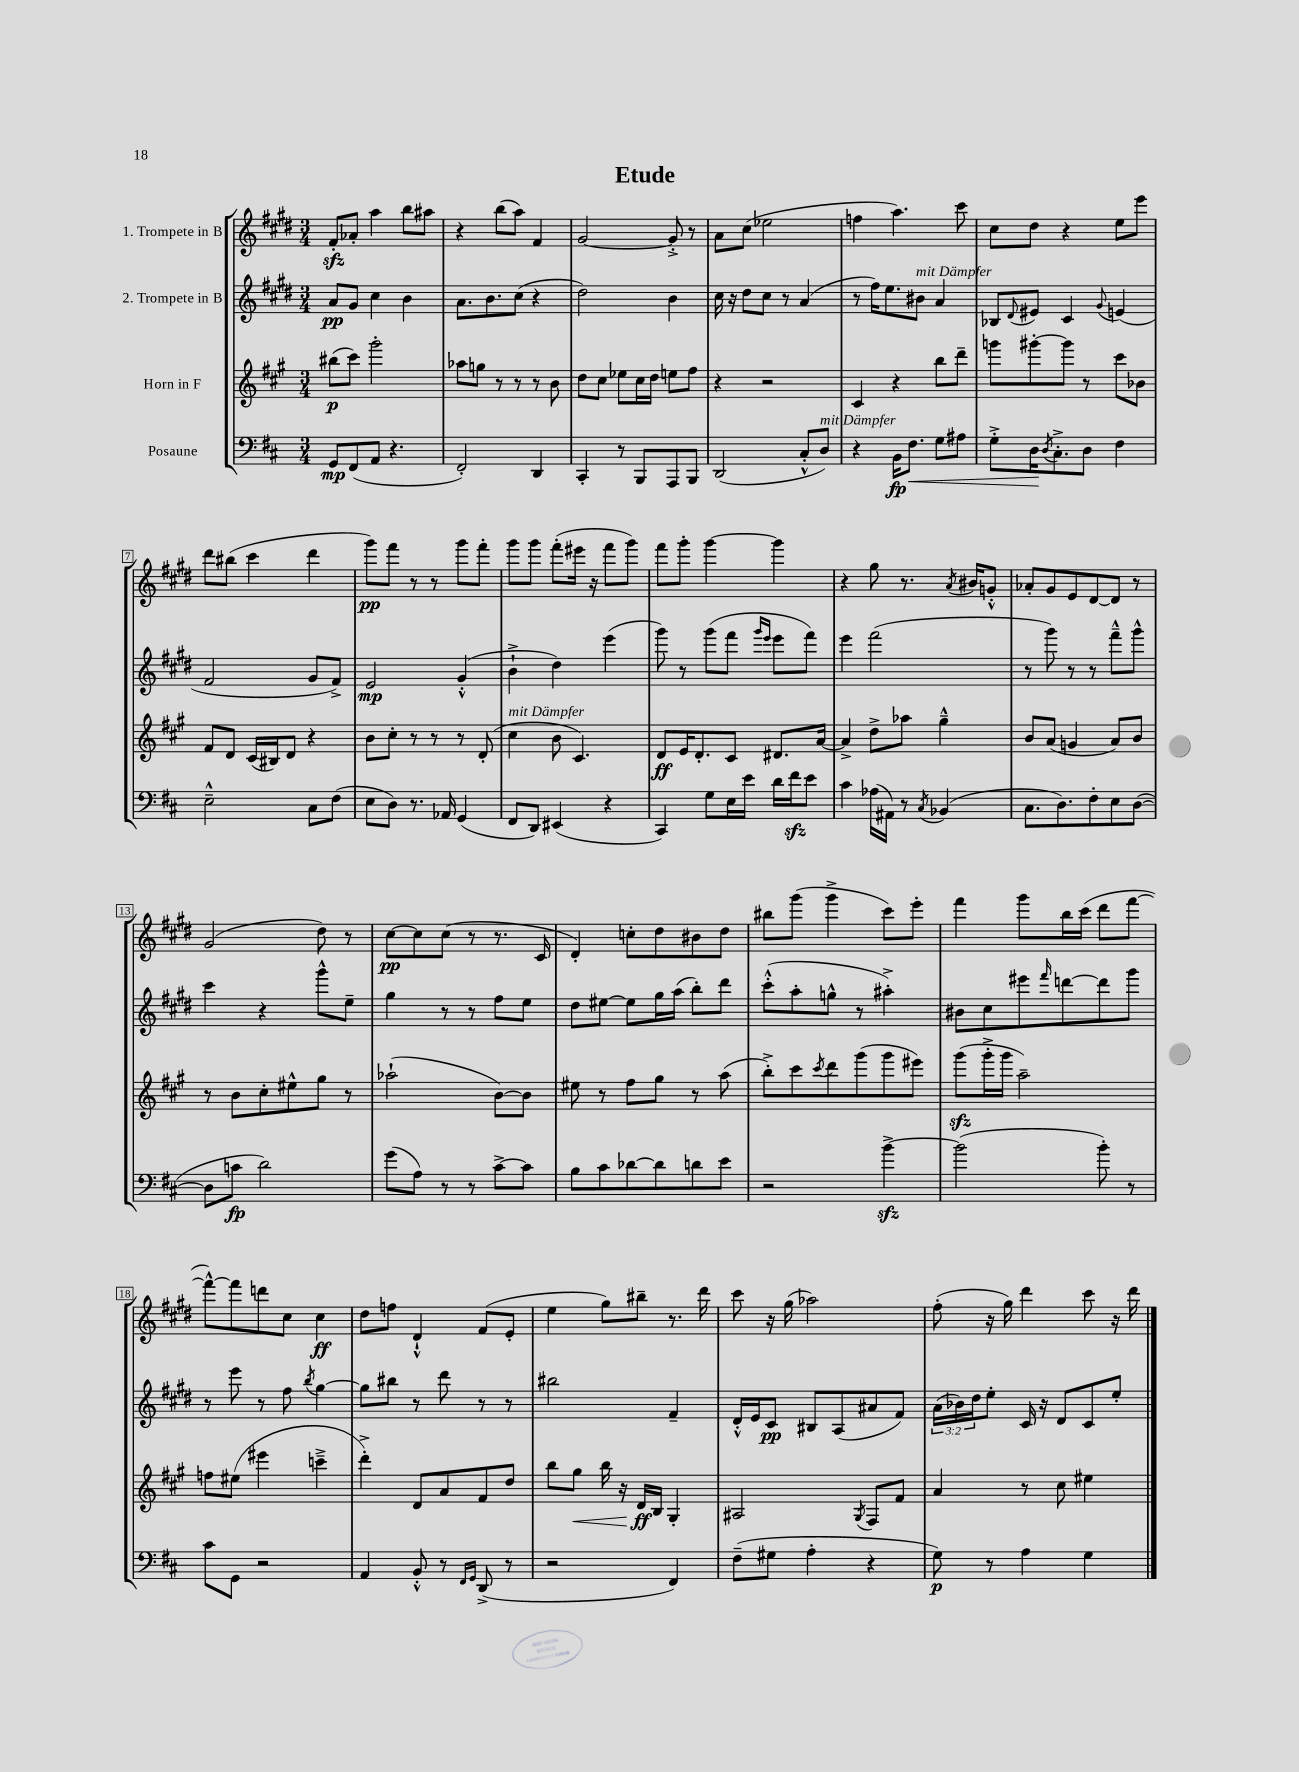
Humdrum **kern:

**kern	**dynam	**kern	**dynam	**kern	**dynam	**kern	**dynam
*part4	*part4	*part3	*part3	*part2	*part2	*part1	*part1
*staff4	*staff4	*staff3	*staff3	*staff2	*staff2	*staff1	*staff1
*I"Posaune	*	*I"Horn in F	*	*I"2. Trompete in B	*	*I"1. Trompete in B	*
*clefF4	*	*clefG2	*	*clefG2	*	*clefG2	*
*k[f#c#]	*	*k[f#c#g#]	*	*k[f#c#g#d#]	*	*k[f#c#g#d#]	*
*M3/4	*	*M3/4	*	*M3/4	*	*M3/4	*
=1	=1	=1	=1	=1	=1	=1	=1
8GG/L	mp	(8bb#X\L	p	8a/L	pp	8f#zz'/L	.
(8FF#/	.	8ccc#\J)	.	8g#/J	.	8a-X'/J	.
8AA/J	.	2ggg#'\	.	4cc#\	.	4aa\	.
4.r	.	.	.	.	.	.	.
.	.	.	.	4b\	.	8bb\L	.
.	.	.	.	.	.	8aa#X\J	.
=2	=2	=2	=2	=2	=2	=2	=2
2FF#'/)	.	8aa-X\L	.	8.a\L	.	4r	.
.	.	8ggn\J	.	.	.	.	.
.	.	.	.	8.b\	.	.	.
.	.	8r	.	.	.	(8bb\L	.
.	.	8r	.	(8cc#\J	.	8aa\J)	.
4DD/	.	8r	.	4r	.	4f#/	.
.	.	8b\	.	.	.	.	.
=3	=3	=3	=3	=3	=3	=3	=3
4CC#'/	.	8dd\L	.	2dd#\)	.	[2g#/	.
.	.	8cc#\J	.	.	.	.	.
8r	.	8ee-X\L	.	.	.	.	.
8BBB/L	.	16cc#\L	.	.	.	.	.
.	.	16dd\JJ	.	.	.	.	.
8AAA/	.	8een\L	.	4b\	.	8g#'^/]	.
8BBB/J	.	8ff#\J	.	.	.	8r	.
=4	=4	=4	=4	=4	=4	=4	=4
(2DD/	.	4r	.	16cc#\	.	8a\L	.
.	.	.	.	16r	.	.	.
.	.	.	.	8dd#\L	.	(8cc#\J	.
.	.	2r	.	8cc#\J	.	2ee-X\	.
.	.	.	.	8r	.	.	.
8C#'^^/L	.	.	.	(4a/	.	.	.
!LO:TX:a:i:t=mit Dämpfer	!	!	!	!	!	!	!
8D/J)	.	.	.	.	.	.	.
=5	=5	=5	=5	=5	=5	=5	=5
4r	.	4c#/	.	8r	.	4ffn\	.
.	.	.	.	16ff#\KL)	.	.	.
.	.	.	.	8.ee\	.	.	.
16BB\KL	fp	4r	.	.	.	4.aa\)	.
!	!LO:HP:b	!	!	!	!	!	!
8.F#\J	<	.	.	.	.	.	.
!	!	!	!	!LO:TX:a:i:t=mit Dämpfer	!	!	!
.	.	.	.	8b#X\J	.	.	.
8G\L	.	8bb\L	.	4a/	.	.	.
8A#X\J	.	8ddd~\J	.	.	.	8ccc#\	.
=6	=6	=6	=6	=6	=6	=6	=6
8G'^\L	.	8gggn\L	.	8B-X/L	.	8cc#\L	.
.	.	.	.	8qqd#/	.	.	.
16D\K	.	[8ggg#X'\	.	8e#X/J	.	8dd#\J	.
8qD/	.	.	.	.	.	.	.
8.C#'^\	[	.	.	.	.	.	.
.	.	8ggg#\J]	.	4c#/	.	4r	.
8D\J	.	8r	.	.	.	.	.
.	.	.	.	8qqg#/	.	.	.
4F#\	.	8ccc#\L	.	(4en/	.	8ee\L	.
.	.	8b-X\J	.	.	.	8eee\J	.
!!LO:LB:g=z
=7	=7	=7	=7	=7	=7	=7	=7
2E~^^\	.	8f#/L	.	2f#/	.	8ddd#\L	.
.	.	8d/J	.	.	.	(8bb#X\J	.
.	.	(16c#/LL	.	.	.	4ccc#\	.
.	.	16B#X/J)	.	.	.	.	.
.	.	8d/J	.	.	.	.	.
8C#\L	.	4r	.	8g#/L	.	4ddd#\	.
(8F#\J	.	.	.	8f#^/J)	.	.	.
=8	=8	=8	=8	=8	=8	=8	=8
8E\L	.	8b\L	.	2e/	mp	8ggg#\L)	pp
8D\J)	.	8cc#'\J	.	.	.	8fff#\J	.
8.r	.	8r	.	.	.	8r	.
.	.	8r	.	.	.	8r	.
16AA-X/	.	.	.	.	.	.	.
(4GG/	.	8r	.	(4g#'^^/	.	8ggg#\L	.
.	.	(8d'/	.	.	.	8fff#'\J	.
=9	=9	=9	=9	=9	=9	=9	=9
!	!	!LO:TX:a:i:t=mit Dämpfer	!	!	!	!	!
8FF#/L	.	4cc#\	.	4b`^\	.	8ggg#\L	.
8DD/J)	.	.	.	.	.	8ggg#\J	.
(4EE#X/	.	8b\	.	4dd#\)	.	(8fff#'\L	.
.	.	4.c#/)	.	.	.	16eee#X\Jk	.
.	.	.	.	.	.	16r	.
4r	.	.	.	(4eee\	.	8fff#\L	.
.	.	.	.	.	.	8ggg#\J)	.
=10	=10	=10	=10	=10	=10	=10	=10
4CC#/)	.	8d/L	ff	8ggg#\)	.	8fff#\L	.
.	.	16e/K	.	8r	.	8ggg#'\J	.
.	.	8.d'/	.	.	.	.	.
8G\L	.	.	.	(8ggg#\L	.	[4ggg#\	.
16E\L	.	8c#/J	.	8fff#\J	.	.	.
16e\JJ	.	.	.	.	.	.	.
.	.	.	.	16qqggg#/LL	.	.	.
.	.	.	.	16qqeee/JJ	.	.	.
16d\LL	.	8.d#X/L	.	8eee\L	.	4ggg#\]	.
16f#zz\J	.	.	.	.	.	.	.
8e\J	.	.	.	8fff#\J)	.	.	.
.	.	[16a/Jk	.	.	.	.	.
=11	=11	=11	=11	=11	=11	=11	=11
4c#\	.	4a^/]	.	4eee\	.	4r	.
(16A-X\LL	.	8dd^\L	.	(2fff#\	.	8gg#\	.
16AA#X\JJ)	.	.	.	.	.	.	.
8r	.	8aa-X\J	.	.	.	8.r	.
8qC#/	.	.	.	.	.	.	.
(4BB-X/	.	4gg#~^^\	.	.	.	.	.
.	.	.	.	.	.	8qa/	.
.	.	.	.	.	.	16b#X/KL	.
.	.	.	.	.	.	8gn'^^/J	.
=12	=12	=12	=12	=12	=12	=12	=12
8.C#\L	.	8b/L	.	8r	.	8a-X'/L	.
.	.	(8a/J	.	8ggg#\)	.	8g#/	.
8.D\)	.	.	.	.	.	.	.
.	.	4gn/	.	8r	.	8e/	.
8F#'\	.	.	.	8r	.	[8d#/	.
8E\	.	8a/L)	.	8fff#~^^\L	.	8d#/J]	.
([8D\J	.	8b/J	.	8ggg#^^\J	.	8r	.
!!LO:LB:g=z
=13	=13	=13	=13	=13	=13	=13	=13
8D\L]	.	8r	.	4ccc#\	.	(2g#/	.
8cn\J	fp	8b\L	.	.	.	.	.
2d\)	.	8cc#'\	.	4r	.	.	.
.	.	8ee#X^^\	.	.	.	.	.
.	.	8gg#\J	.	8ggg#^^\L	.	8dd#\)	.
.	.	8r	.	8ee~\J	.	8r	.
=14	=14	=14	=14	=14	=14	=14	=14
(8g\L	.	(2aa-X`\	.	4gg#\	.	[8cc#\L	pp
8A\J)	.	.	.	.	.	8cc#\]	.
8r	.	.	.	8r	.	(8cc#\J	.
8r	.	.	.	8r	.	8r	.
[8c#^\L	.	[8b\L)	.	8ff#\L	.	8.r	.
8c#\J]	.	8b\J]	.	8ee\J	.	.	.
.	.	.	.	.	.	16c#/	.
=15	=15	=15	=15	=15	=15	=15	=15
8B\L	.	8ee#X\	.	8dd#\L	.	4d#'/)	.
8c#\	.	8r	.	[8ee#X\J	.	.	.
[8d-X\	.	8ff#\L	.	8ee#\L]	.	8ccn'\L	.
8d-\]	.	8gg#\J	.	16gg#\L	.	8dd#\	.
.	.	.	.	(16aa\JJ	.	.	.
8dn\	.	8r	.	8bb'\L)	.	8b#X\	.
8e\J	.	(8aa\	.	8ddd#\J	.	8dd#\J	.
=16	=16	=16	=16	=16	=16	=16	=16
2r	.	8bb'^\L)	.	(8ccc#'^^\L	.	8bb#X\L	.
.	.	8ccc#\	.	8aa'\	.	(8ggg#\J	.
.	.	8qccc#/	.	.	.	.	.
.	.	8ddd\	.	8ggn^^\J	.	4ggg#^\	.
.	.	(8ggg#\	.	8r	.	.	.
[4bzz^\	.	8ggg#\	.	4aa#X'^\)	.	8ccc#\L)	.
.	.	8eee#X\J)	.	.	.	8eee'\J	.
=17	=17	=17	=17	=17	=17	=17	=17
(2b\]	.	(8ggg#zz\L	.	8b#X\L	.	4fff#\	.
.	.	16ggg#'^\L	.	8cc#\	.	.	.
.	.	16ggg#\JJ	.	.	.	.	.
.	.	2aa~\)	.	8eee#X\	.	8ggg#\L	.
.	.	.	.	16qqfff#/	.	.	.
.	.	.	.	[8dddn\	.	16bb\L	.
.	.	.	.	.	.	(16ccc#\JJ	.
8b'\)	.	.	.	8ddd\]	.	8ddd#\L	.
8r	.	.	.	8ggg#\J	.	[8fff#\J	.
!!LO:LB:g=z
=18	=18	=18	=18	=18	=18	=18	=18
8c#\L	.	8ffn\L	.	8r	.	8fff#^^\L_)	.
8GG\J	.	(8ee#X\J	.	8eee\	.	8fff#\]	.
2r	.	4eee#X\	.	8r	.	8dddn\	.
.	.	.	.	8ff#\	.	8cc#\J	.
.	.	.	.	8qbb/	.	.	.
.	.	4cccn~^\	.	[4gg#\	.	4cc#\	ff
=19	=19	=19	=19	=19	=19	=19	=19
4AA/	.	4ddd'^\)	.	8gg#\L]	.	8dd#\L	.
.	.	.	.	8bb#X\J	.	8ffn\J	.
8BB'^^/	.	8d/L	.	8r	.	4d#`^^/	.
8r	.	8a/	.	8ddd#\	.	.	.
16qqFF#/LL	.	.	.	.	.	.	.
16qqGG/JJ	.	.	.	.	.	.	.
(8DD^/	.	8f#/	.	8r	.	(8f#/L	.
8r	.	8dd/J	.	8r	.	8e'/J	.
=20	=20	=20	=20	=20	=20	=20	=20
2r	.	8bb\L	.	2bb#X\	.	4ee\	.
!	!	!	!LO:HP:b	!	!	!	!
.	.	8gg#\J	<	.	.	.	.
.	.	16bb\	.	.	.	8gg#\L)	.
.	.	16r	.	.	.	.	.
.	.	16d/LL	ff	.	.	8bb#X~\J	.
.	.	16B/JJ	[	.	.	.	.
4FF#/)	.	4G#'/	.	4f#~/	.	8.r	.
.	.	.	.	.	.	16ddd#\	.
=21	=21	=21	=21	=21	=21	=21	=21
(8F#~\L	.	2A#X/	.	16d#'^^/LL	.	8ccc#\	.
.	.	.	.	16e/J	.	.	.
8G#X\J	.	.	.	8c#/J	pp	16r	.
.	.	.	.	.	.	(16gg#\	.
4A'\	.	.	.	8B#X/L	.	2aa-X\)	.
.	.	.	.	(8A/	.	.	.
.	.	8qG#/	.	.	.	.	.
4r	.	8F#/L	.	8a#X/	.	.	.
.	.	8f#/J	.	8f#/J)	.	.	.
=22	=22	=22	=22	=22	=22	=22	=22
8G\)	p	4a/	.	(24a\LL	.	(8ff#'\	.
.	.	.	.	24b-X\)	.	.	.
.	.	.	.	24dd#\J	.	.	.
8r	.	.	.	8ee'\J	.	16r	.
.	.	.	.	.	.	16gg#\)	.
4A\	.	8r	.	16c#/	.	4ddd#\	.
.	.	.	.	16r	.	.	.
.	.	8cc#\	.	8d#/L	.	.	.
4G\	.	4ee#X\	.	8c#/	.	8ccc#\	.
.	.	.	.	8ee'/J	.	16r	.
.	.	.	.	.	.	16ddd#\	.
==	==	==	==	==	==	==	==
*-	*-	*-	*-	*-	*-	*-	*-
